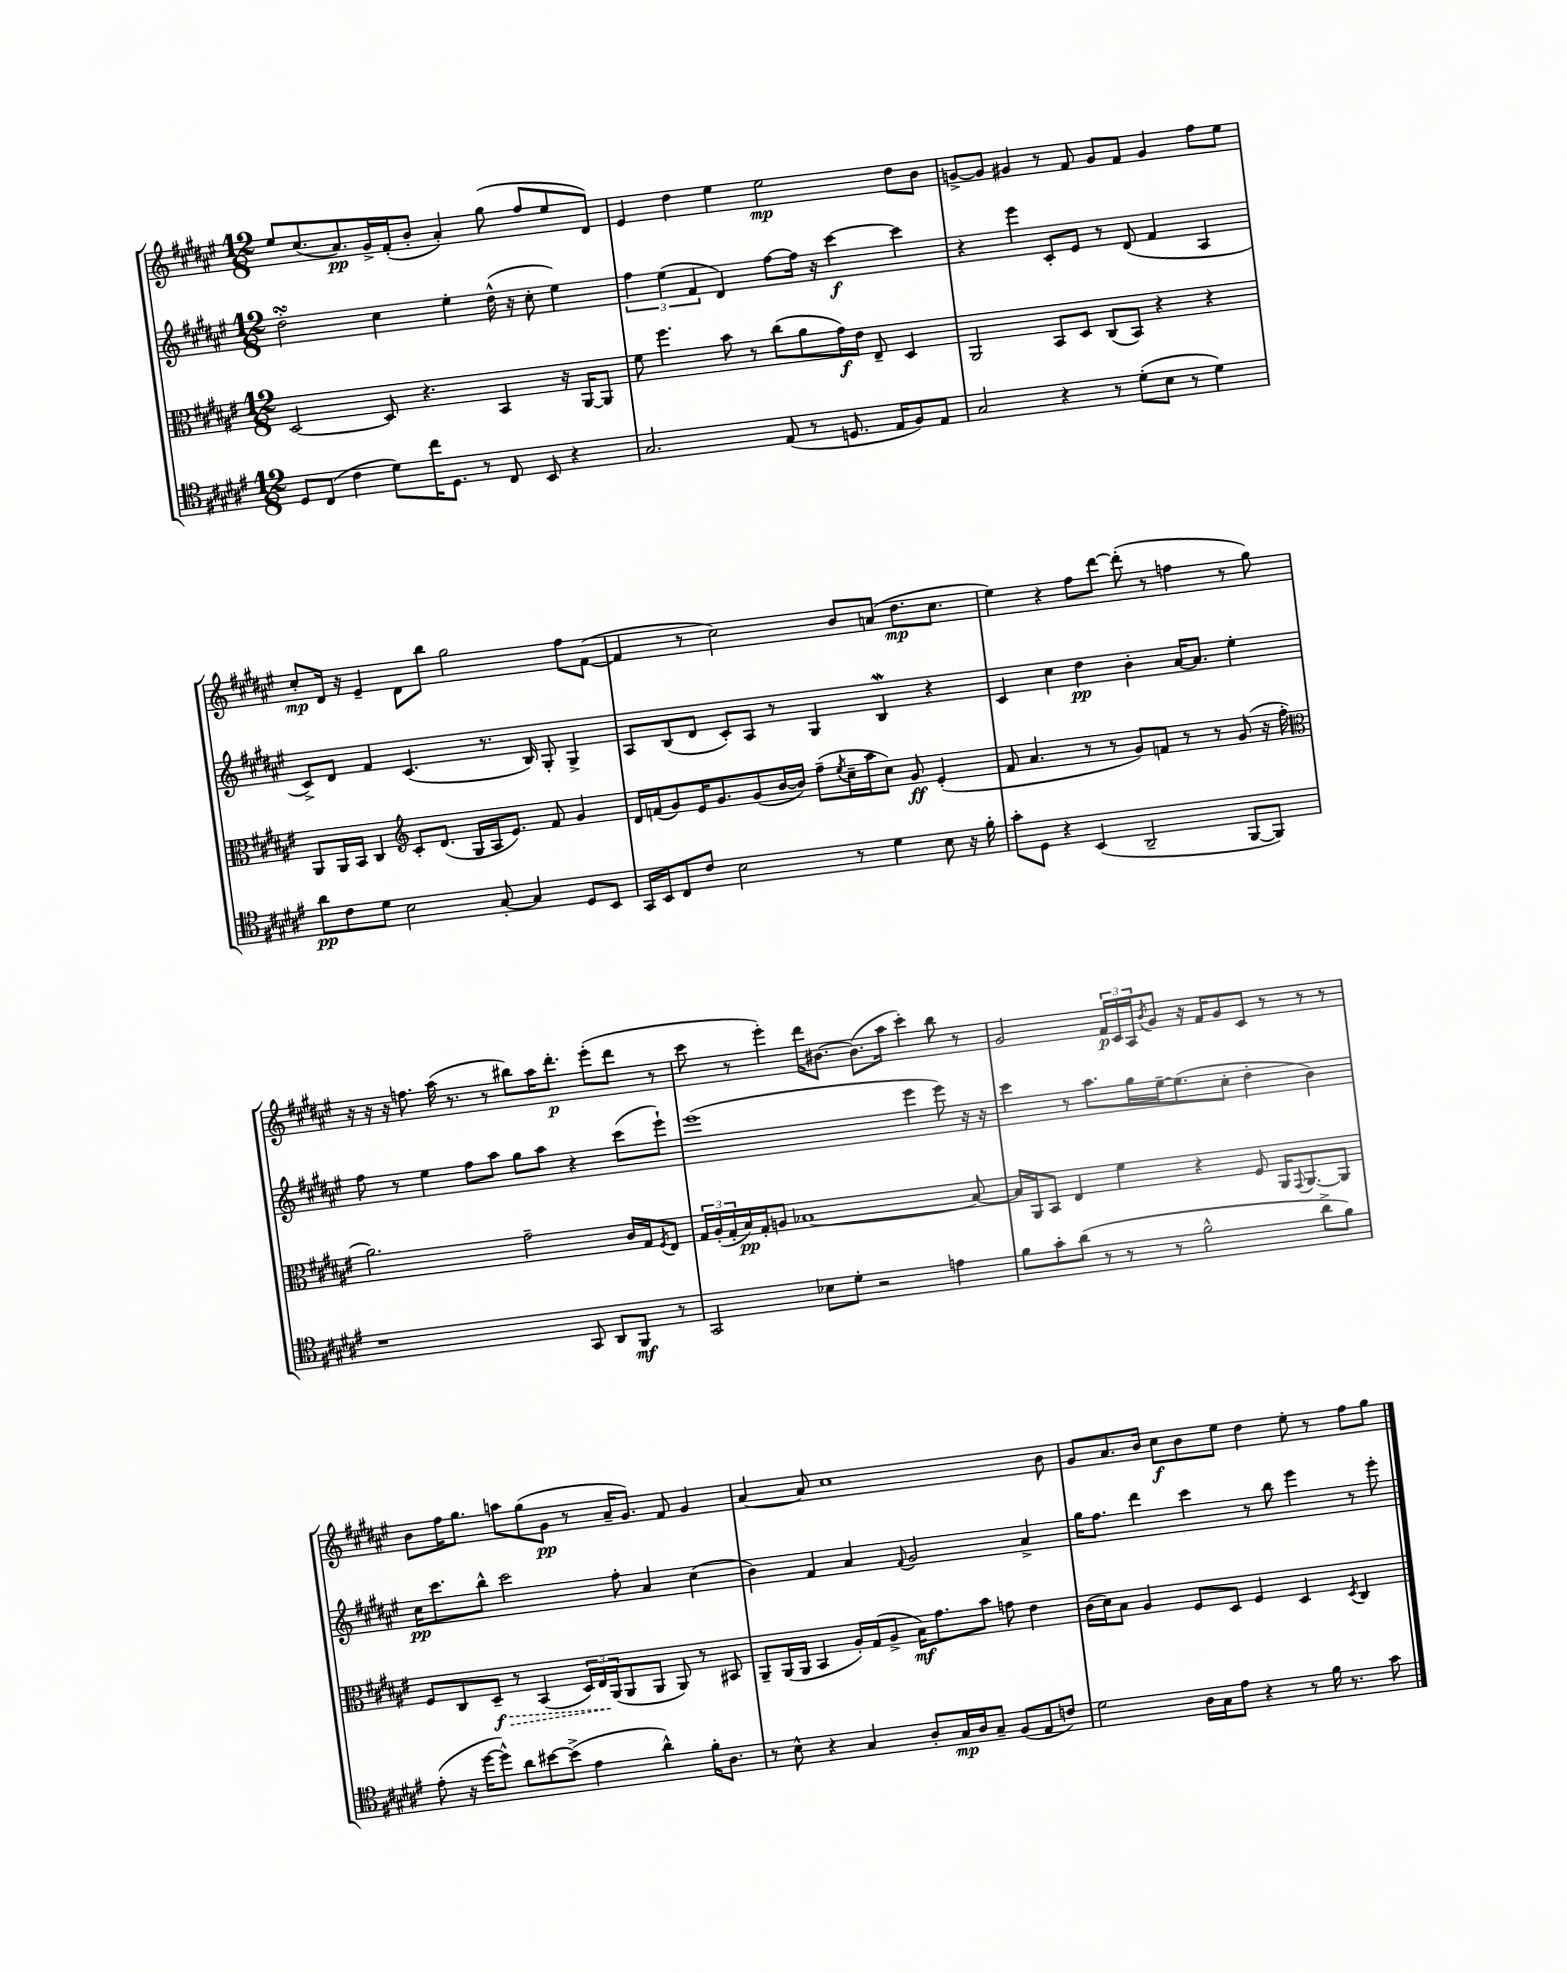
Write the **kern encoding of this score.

**kern	**kern	**kern	**kern
*staff4	*staff3	*staff2	*staff1
*clefC4	*clefC3	*clefG2	*clefG2
*k[f#c#g#d#a#e#]	*k[f#c#g#d#a#e#]	*k[f#c#g#d#a#e#]	*k[f#c#g#d#a#e#]
*M12/8	*M12/8	*M12/8	*M12/8
8D#	[2D#	2dd#'	8ee#
(8C#	.	.	(8.cc#
4c#	.	.	.
.	.	.	8.a#)
8d#)	8D#]	4cc#	16g#^
.	.	.	(16f#'
16cc#	4.r	.	8b'
8.D#	.	.	.
.	.	4ee#'	4a#')
8r	.	.	.
8C#	4BB	(16dd#^^	(8gg#
.	.	16r	.
8BB	.	8cc#'	8ff#
4r	16r	4ee#)	8ee#
.	[16AA#	.	.
.	8AA#]	.	8d#)
=	=	=	=
2.G#	8f#	6ff#	4e#
.	4.ff#	.	.
.	.	(6ee#	.
.	.	.	4dd#
.	.	6f#	.
.	8b	4d#)	4ee#
.	8r	.	.
(8E#	(8cc#	[8ff#	2ee#
8r	8a#	16ff#]	.
.	.	16r	.
8.D	16g#)	[4ccc#	.
.	16e#	.	.
.	8E#~	.	.
16E#	.	.	.
8F#)	4D#	4ccc#]	8dd#
8E#	.	.	8b
=	=	=	=
2G#	2AA#	4r	[8g^
.	.	.	8g]
.	.	4eee#	4g#
4r	8BB	8c#'	8r
.	8D#	8e#	8f#
8r	(8C#	8r	8g#
(8d#'	8BB)	(8d#	8f#
8B	4r	4f#	4g#
8r	.	.	.
4d#)	4r	4A#	8ff#
.	.	.	8ee#
=	=	=	=
8a#	8AA#	8c#^)	8cc#'
8c#	16AA#	8d#	16d#
.	16BB	.	16r
8d#	4C#	4f#	4e#~
2B	.	.	.
*	*clefG2	*	*
.	8c#'	(4.c#	8d#
.	(8.d#	.	8bb
.	.	.	2gg#
.	16G#	.	.
[8G#'	16A#	8.r	.
.	8.e#)	.	.
4G#]	.	.	.
.	.	16B)	.
.	8f#	8G#'	.
8D#	4g#	4G#^	8ff#
8BB	.	.	([8f#
=	=	=	=
16GG#	16d#	8A#	4f#]
16BB	(16f	.	.
8C#	8g#)	(8B	.
8c#	16e#	8d#	8r
.	8.g#	.	.
2B	.	8c#')	2cc#)
.	(8g#	8A#	.
.	[16b	8r	.
.	16b])	.	.
.	(8ff#~	4G#	.
.	8qee#	.	.
8r	16cc#~	.	8b
.	16aa#	.	.
4d#	8cc#)	4B	(8a
.	8g#	.	8.dd#
8B	(4e#'	4r	.
.	.	.	8.cc#
16r	.	.	.
16f#'	.	.	.
=	=	=	=
8g#'	8f#	4c#	4ee#)
8D#	4.a#	.	.
4r	.	4cc#	4r
(4BB	8r	4dd#	8ff#
.	8r	.	[8ddd#
2AA#~	8g#)	4b'	(8ddd#']
.	8f	.	8r
.	8r	[16a#	4ff
.	.	8.a#]	.
.	8r	.	.
[8FF#	(8g#	4ee#'	8r
8FF#])	16r	.	8gg#)
.	16ff#'	.	.
=	=	=	=
*	*clefC3	*	*
1r	2.a#)	8ff#	16r
.	.	.	16r
.	.	8r	16r
.	.	.	8.ff
.	.	4ee#	.
.	.	.	(16aa#
.	.	.	8.r
.	.	8ff#	.
.	.	8aa#	8r
.	2g#~	8gg#	8bb#)
.	.	8aa#	16aa#
.	.	.	8.ddd#'
8GG#	.	4r	.
8AA#	.	.	(8eee#'
8FF#	16c#	(8ccc#	8ddd#
.	16G#	.	.
.	8qF#	.	.
8r	8E#	8eee#`)	8r
=	=	=	=
2GG#	24G#	(1eee#	8ccc#
.	(24A#'	.	.
.	24G#'	.	.
.	16B)	.	8r
.	16G#'	.	.
.	8A	.	4eee#')
.	[1B-	.	.
8B-	.	.	16ddd#
.	.	.	[8.b#
8d#'	.	.	.
2r	.	.	(8.b#]
.	.	.	16aa#
.	.	4eee#	4ccc#')
4e	.	8eee#)	8bb
.	8B-_	16r	8r
.	.	16r	.
=	=	=	=
8f#	16B-]	4ccc#	2g#
.	16AA#	.	.
8g#'	8BB	.	.
(8a#	4E#	8r	.
8r	.	8.aa#	.
8r	4f#	.	24f#
.	.	.	24c#
.	.	16gg#	.
.	.	.	24A#
.	.	.	8qb
8r	.	[16ee#~	8g#
.	.	(8.ee#]	.
2f#^^	4r	.	16r
.	.	.	16f#
.	.	8cc#'	8g#
.	8F#	4dd#'	8c#
.	16AA#	.	8r
.	8qqGG#	.	.
.	[8.AA#	.	.
8a#^	.	4b)	8r
8f#)	8AA#]	.	8r
=	=	=	=
(8e#'	8F#	16cc#	8b
.	.	8.ccc#	.
16r	8C#	.	16ff#
[16dd#	.	.	8.gg#
8dd#^^])	8D#~	8bb^^	.
8a#	8r	2ccc#	8aa
[8b#	(4BB	.	(8gg#
(8b#^]	.	.	8g#
4e#	24D#)	.	8r
.	24E#	.	.
.	(24AA#	.	.
.	8AA#	8ff#'	16a#~
.	.	.	8.g#)
4a#^^)	8AA#	4a#	.
.	8AA#)	.	8f#
16f#'	8r	(4cc#	4g#
8.A#	.	.	.
.	8BB#	.	.
=	=	=	=
8r	8AA#~	4b)	[4a#
8B^^	(16AA#	.	.
.	16AA#	.	.
4r	4BB	4f#	8a#]
.	.	.	1cc#
4G#	16A#')	4a#	.
.	(16G#	.	.
.	8A#^	.	.
.	.	8qqf#	.
8A#'	16B)	2g#	.
.	8.g#	.	.
16G#	.	.	.
16A#	.	.	.
8G#~	8b	.	.
(8F#	8g	.	.
8E#	4e#	4a#^	.
8c)	.	.	8b
=	=	=	=
2d#	(16c#	16gg#	8g#
.	16d#)	8.ff#	.
.	8B	.	8.a#
.	4A#	4ddd#	.
.	.	.	16b
.	.	.	8cc#
16A#	8F#	4ccc#	8b
16G#	.	.	.
8e#	8D#	.	8ee#
4r	4F#	8r	4dd#
.	.	8bb	.
8r	4D#	4eee#	8ee#'
16f#	.	.	8r
8.r	.	.	.
.	8qD#	.	.
.	4C#	8r	8ff#
8g#	.	8eee#'	8gg#
==	==	==	==
*-	*-	*-	*-
